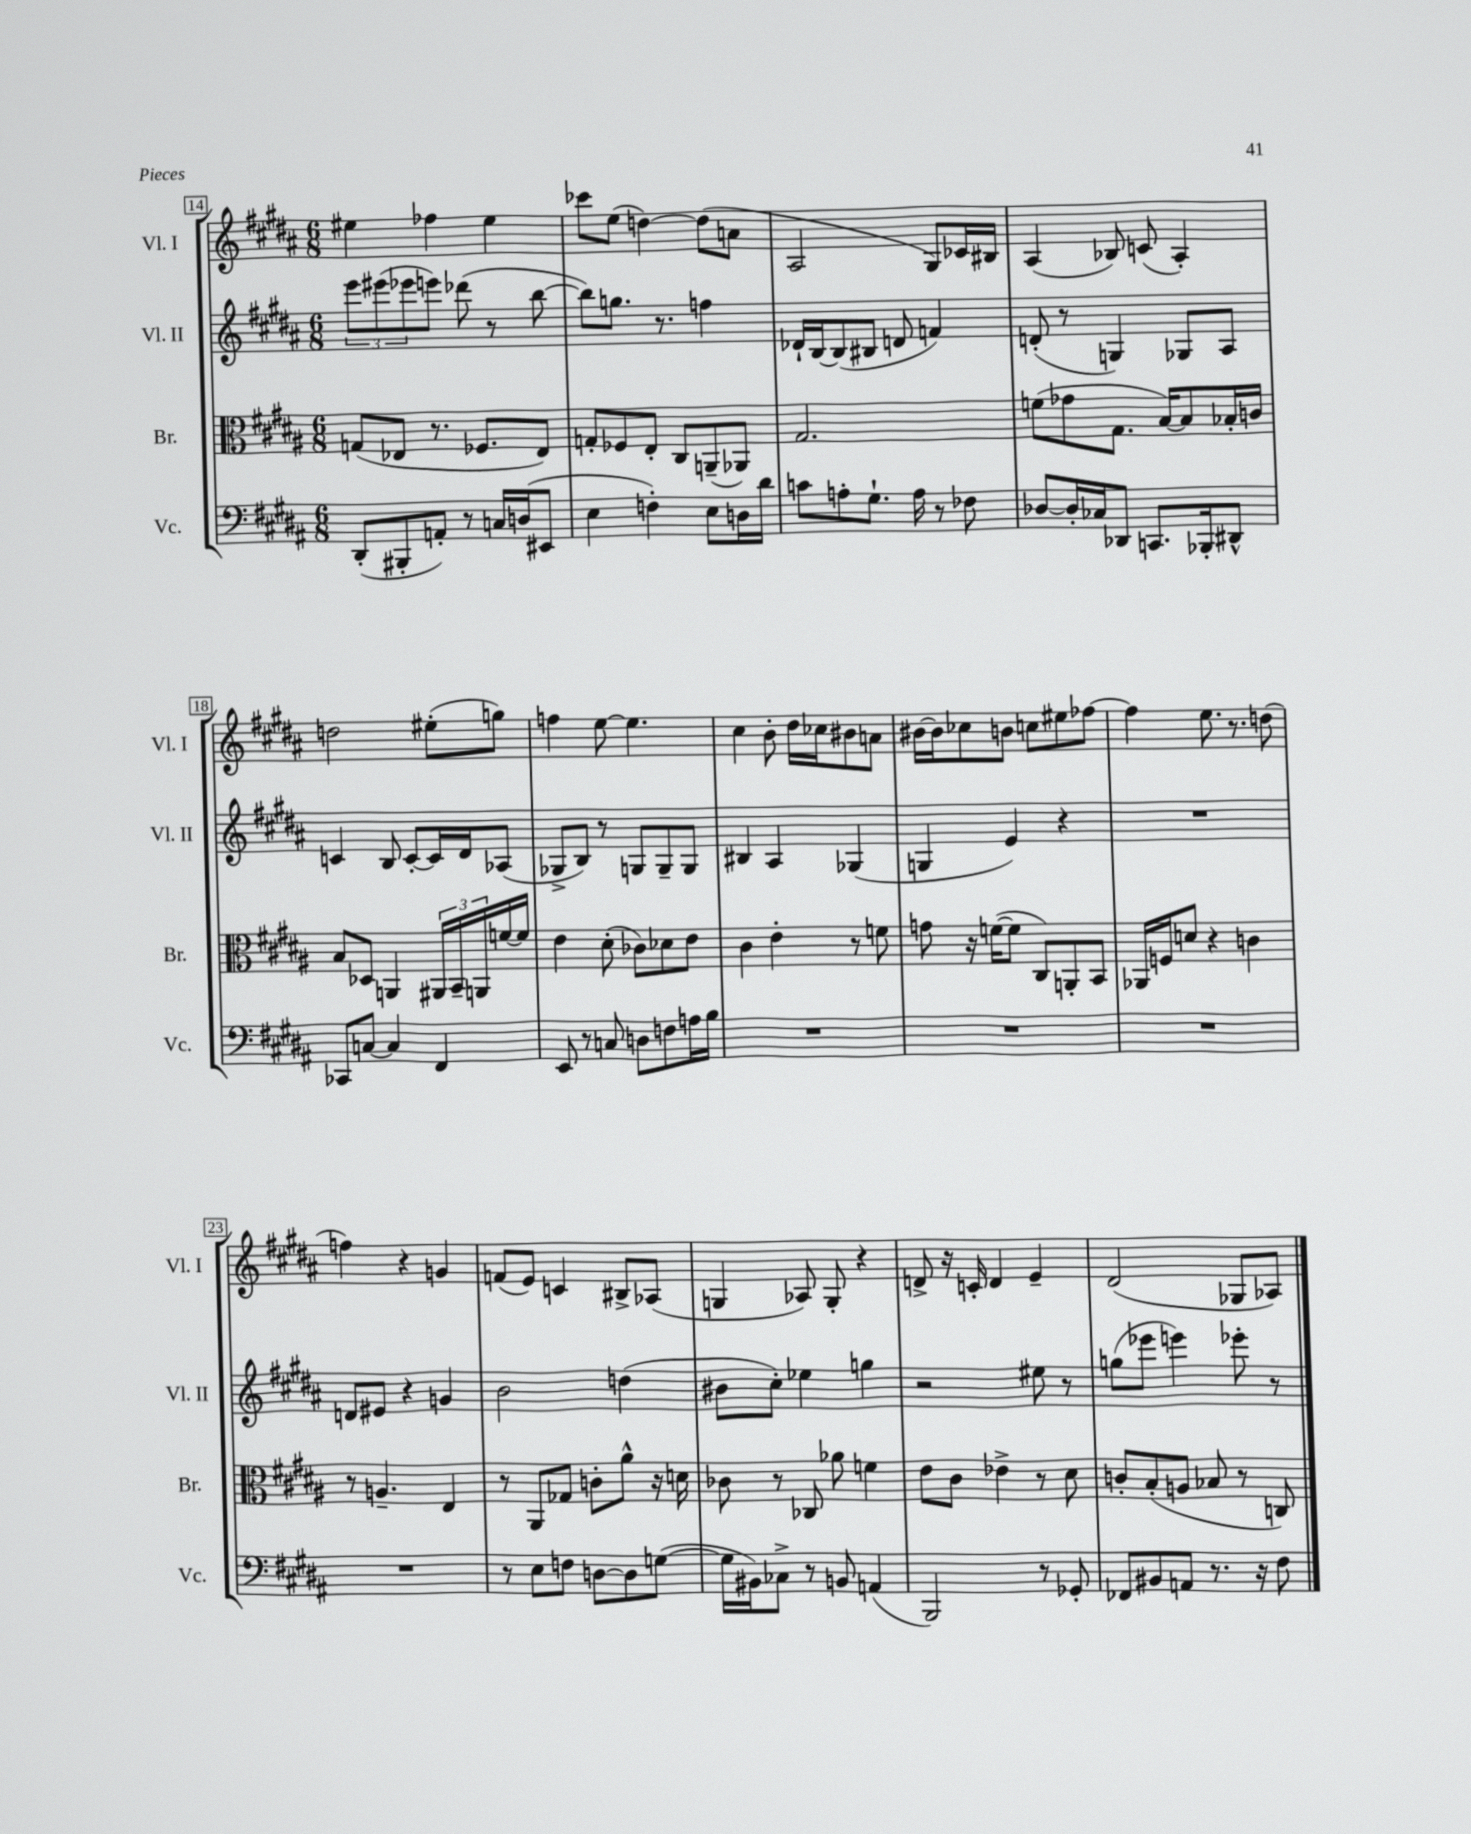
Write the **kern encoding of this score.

**kern	**kern	**kern	**kern
*staff4	*staff3	*staff2	*staff1
*clefF4	*clefC3	*clefG2	*clefG2
*k[f#c#g#d#a#]	*k[f#c#g#d#a#]	*k[f#c#g#d#a#]	*k[f#c#g#d#a#]
*M6/8	*M6/8	*M6/8	*M6/8
(8DD#'	(8G	12eee	4ee#
.	.	(12eee#	.
8BBB#'	8E-	.	.
.	.	12eee-	.
8AA')	8.r	8eee)	4ff-
8r	.	(8ddd-	.
.	8.F-	.	.
16C	.	8r	4ee#
(16D	.	.	.
8EE#	8E-)	[8bb	.
=	=	=	=
4E	8G'	8bb])	8ccc-
.	8F-	8.gg	(8ee
4F')	8E'	.	[4dd)
.	.	8.r	.
.	8C#	.	.
8E	(8AA~	4ff	(8dd]
16D	8AA-)	.	8a
16d#	.	.	.
=	=	=	=
8c	2.G#	16d-`	2A#
.	.	[16B	.
8A'	.	(8B]	.
8.G#`	.	8B#	.
.	.	8d	.
16A	.	.	.
8r	.	4f)	8G#)
8F-	.	.	16c-
.	.	.	16B#
=	=	=	=
[8D-	(8f	(8d'	(4A#
16D-']	8g-	8r	.
16C-	.	.	.
8DD-	8.G#	4G)	8B-)
8.CC	.	.	(8c
.	[16B)	.	.
.	8B]	8G-	4A#')
16BBB-'	.	.	.
8DD#^^	16B-'	8A#	.
.	16c	.	.
=	=	=	=
8CC-	8B	4c	2dd
[8C	8D-	.	.
4C]	4AA	8B	.
.	.	[8c'	.
4FF#	24AA#	16c]	(8ee#'
.	24BB~	.	.
.	.	16d#	.
.	24AA	.	.
.	[16f	(8A-	8gg)
.	16f]	.	.
=	=	=	=
8EE	4e	8G-^	4ff
8r	.	8B)	.
8C	(8d#'	8r	[8ee
8D	8c-)	8G	4.ee]
8F	8d-	8G~	.
16A	8e	8G	.
16B	.	.	.
=	=	=	=
2.r	4c#	4B#	4cc#
.	4e'	4A#	8b'
.	.	.	16dd#
.	.	.	16cc-
.	8r	(4G-	8b#
.	8f	.	8a
=	=	=	=
2.r	8g	4G	[16b#
.	.	.	16b#]
.	16r	.	8cc-
.	([16f	.	.
.	8f]	4e)	8b
.	8C#)	.	8cc
.	8AA'	4r	8ee#
.	8BB	.	[8ff-
=	=	=	=
2.r	16AA-	2.r	4ff-]
.	16F	.	.
.	8d	.	.
.	4r	.	8.ee
.	.	.	8.r
.	4c	.	.
.	.	.	(8dd
=	=	=	=
2.r	8r	8d	4ff)
.	4.A~	8e#	.
.	.	4r	4r
.	4E	4g	4g
=	=	=	=
8r	8r	2b	(8f
8E	8AA#	.	8e)
8F	8G-	.	4c
[8D	8c'	.	.
8D]	8a#^^	(4dd	8B#^
([8G	16r	.	(8A-
.	16d	.	.
=	=	=	=
16G]	8c-	8b#	4G
16BB#)	.	.	.
8C-^	8r	8cc#')	.
8r	8C-	4ee-	8A-)
8BB	8a-	.	8G'
(4AA	4f	4gg	4r
=	=	=	=
2BBB)	8e	2r	8d^
.	8c#	.	16r
.	.	.	16c'
.	4e-^	.	4d
8r	8r	8ee#	4e~
8GG-'	8d#	8r	.
=	=	=	=
8FF-	8c'	(8gg	(2d#
8BB#	(8B'	8eee-	.
8AA	8A	4eee)	.
8.r	8B-	.	.
.	8r	8eee-'	8G-
16r	.	.	.
8F#	8C)	8r	8A-)
==	==	==	==
*-	*-	*-	*-
